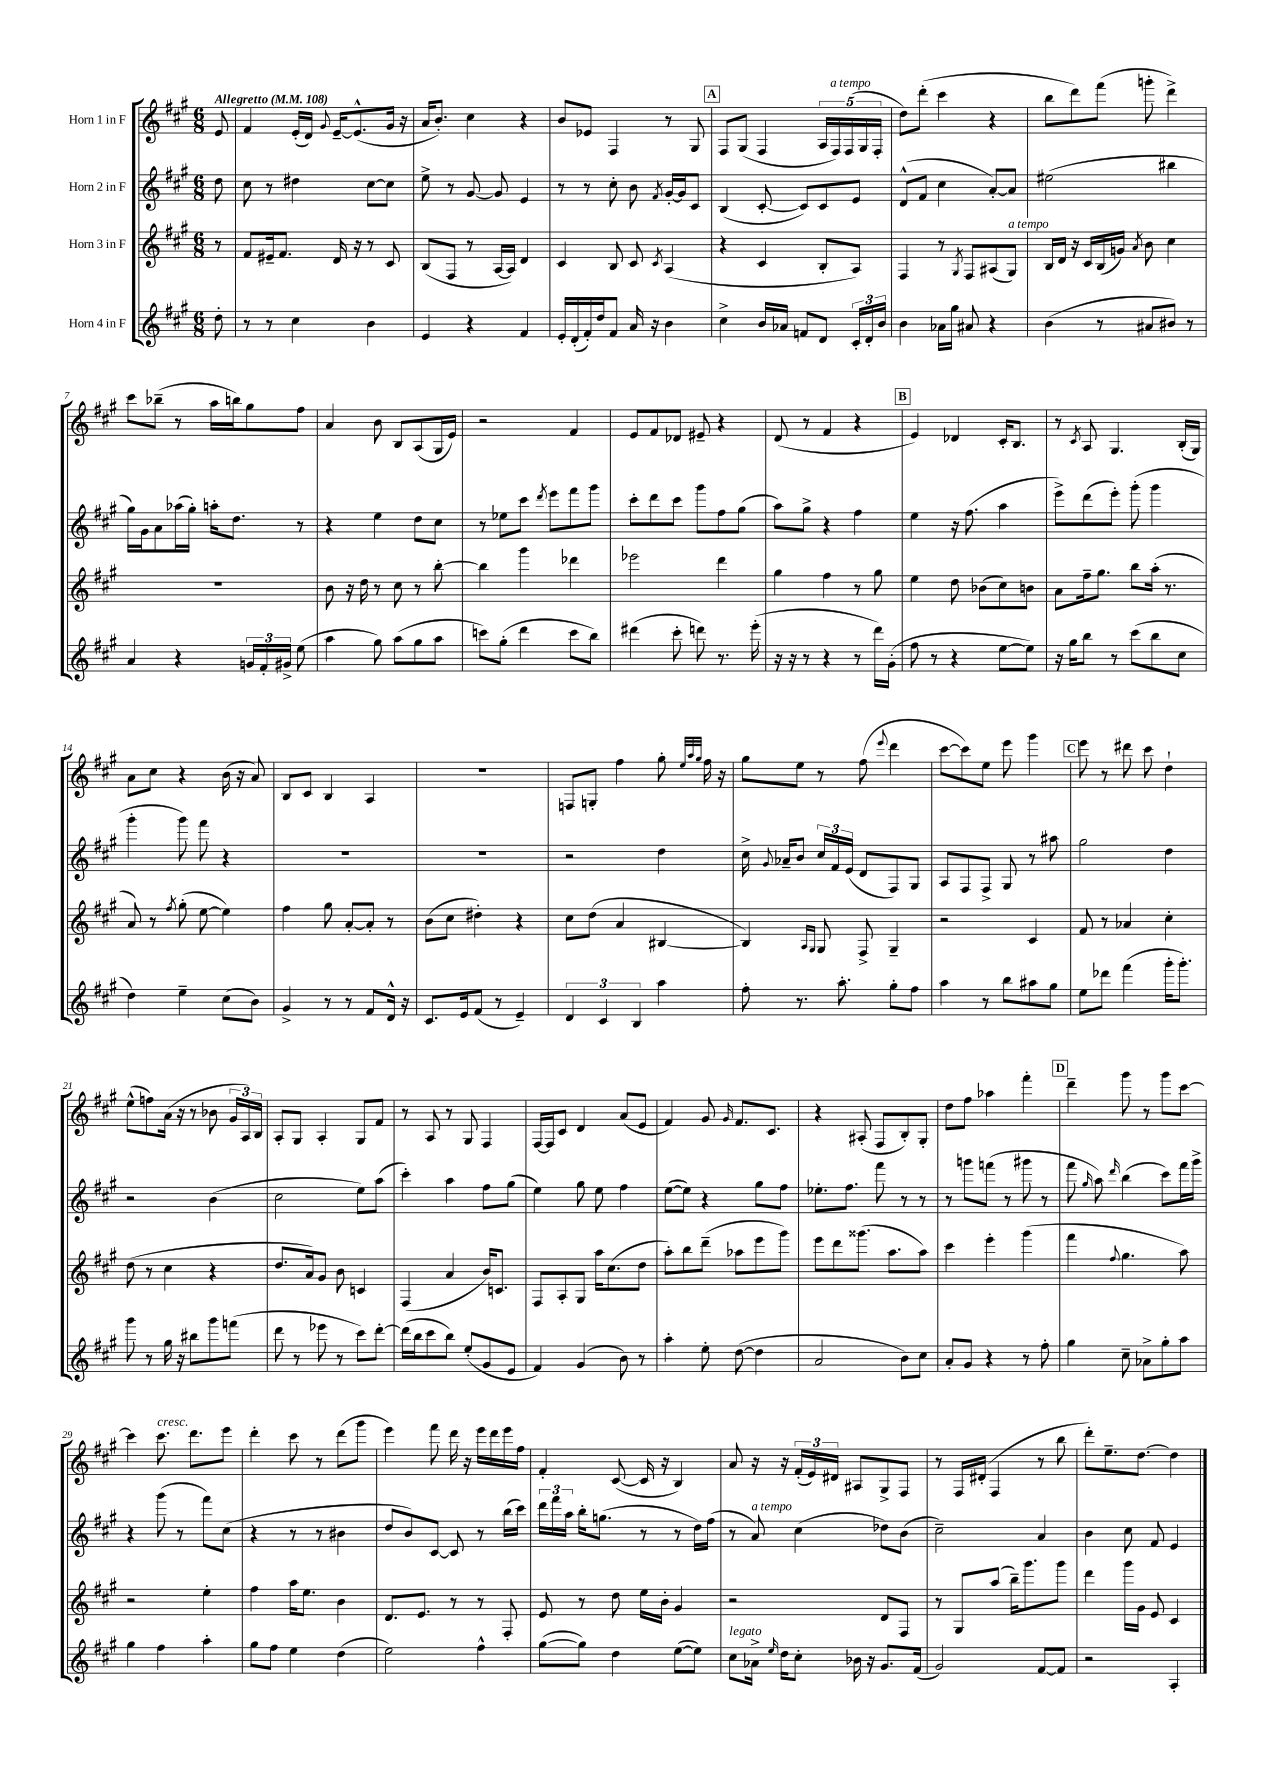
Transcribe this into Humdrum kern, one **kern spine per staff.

**kern	**kern	**kern	**kern
*part4	*part3	*part2	*part1
*staff4	*staff3	*staff2	*staff1
*I"Horn 4 in F	*I"Horn 3 in F	*I"Horn 2 in F	*I"Horn 1 in F
*clefG2	*clefG2	*clefG2	*clefG2
*k[f#c#g#]	*k[f#c#g#]	*k[f#c#g#]	*k[f#c#g#]
*M6/8	*M6/8	*M6/8	*M6/8
*MM108	*MM108	*MM108	*MM108
=	=	=	=
!	!	!	!LO:TX:a:B:t=Allegretto
8dd'\	8r	8dd\	8e/
=1	=1	=1	=1
8r	8f#/L	8cc#\	4f#/
8r	16e#X~/k	8r	.
.	8.f#/J	.	.
4cc#\	.	4dd#X\	(16e'/LL
.	.	.	16d/JJ)
.	.	.	8qqg#/
.	16d/	.	[16e~/KL
.	16r	.	(8.e^^/]
4b\	8r	[8cc#\L	.
.	8c#/	8cc#\J]	16g#/Jk
.	.	.	16r
=2	=2	=2	=2
4e/	(8B/L	8ee^\	16a/KL
.	.	.	8.b'/J)
.	8F#/J	8r	.
4r	8r	[8g#/	4cc#\
.	[16A/LL	8g#/]	.
.	16A/JJ])	.	.
4f#/	4d/	4e/	4r
=3	=3	=3	=3
16e'/LL	4c#/	8r	8b/L
(16d'/	.	.	.
16f#'/)	.	8r	8e-X/J
16dd/J	.	.	.
8f#/J	8B/	8cc#'\	4F#/
16a/	8c#/	8b\	.
16r	.	.	.
.	8qc#/	8qf#/	.
4b\	(4A/	[16g#'/LL	8r
.	.	16g#/J]	.
.	.	8c#/J	8G#/
!!LO:REH:place=s1:t=A
=4	=4	=4	=4
4cc#^\	4r	(4B/	8F#/L
.	.	.	(8G#/J
16b/LL	4c#/	[8c#'/	4F#/
16a-X/JJ	.	.	.
8fn/L	.	8c#/L])	.
8d/J	8B'/L	8c#/	20A/LL
!	!	!	!LO:TX:a:i:t=a tempo
.	.	.	20F#/)
.	.	.	(20F#/
24c#'/LL	8A/J)	8e/J	.
.	.	.	20G#/
24d'/	.	.	.
.	.	.	20F#'/JJ
24b/JJ	.	.	.
=5	=5	=5	=5
4b\	4F#/	(8d^^/L	8dd\L)
.	.	8f#/J	(8ddd'\J
16a-X\LL	8r	4cc#\	4ccc#\
16gg#\JJ	.	.	.
.	8qG#/	.	.
8a#X/	8F#/L	.	.
4r	(8A#X/	[8a'/L)	4r
!	!LO:TX:a:i:t=a tempo	!	!
.	8G#/J)	8a/J]	.
=6	=6	=6	=6
(4b\	16B/LL	(2ee#X\	8bb\L
.	16d/JJ	.	.
.	16r	.	8ddd\)
.	16c#/LL	.	.
8r	(16B/	.	(8fff#\J
.	16gn/JJ)	.	.
.	8qa/	.	.
8a#X/L	8b\	.	8gggn'\
8b#X/J)	4cc#\	4bb#X\	4ddd^\)
8r	.	.	.
!!LO:LB:g=z
=7	=7	=7	=7
4a/	2.r	16gg#\LL)	8ccc#\L
.	.	16g#\J	.
.	.	8a\	(8bb-X~\J
4r	.	(16aa-X\L	8r
.	.	16gg#'\JJ)	.
.	.	16aan'\KL	16aa\LL
.	.	8.dd\J	16bbn\J)
24gn/LL	.	.	8gg#\
24f#'/	.	.	.
24g#X^/JJ	.	.	.
(8ee\	.	8r	8ff#\J
=8	=8	=8	=8
4aa\	8b\	4r	4a/
.	16r	.	.
.	16dd\	.	.
8gg#\)	8r	4ee\	8b\
(8aa\L	8cc#\	.	8B/L
8gg#\	8r	8dd\L	(8A/
8aa\J	[8bb'\	8cc#\J	16G#/L
.	.	.	16e/JJ)
=9	=9	=9	=9
8cccn\L)	4bb\]	8r	2r
(8gg#'\J	.	8ee-X\L	.
4ddd\	4ggg#\	8ccc#\J	.
.	.	8qddd/	.
.	.	8eee\L	.
8ccc\L	4ddd-X\	8fff#\	4f#/
8bb\J)	.	8ggg#\J	.
=10	=10	=10	=10
(4ddd#X\	2eee-X\	8ccc#'\L	8e/L
.	.	8ddd\	8f#/
8ccc#'\	.	8ccc#\J	8d-X/J
8dddn\)	.	8ggg#\L	8e#X~/
8.r	4ddd\	8ff#\	4r
.	.	(8gg#\J	.
(16eee'\	.	.	.
=11	=11	=11	=11
16r	4gg#\	8aa\L)	(8d/
16r	.	.	.
8r	.	8gg#^\J	8r
4r	4ff#\	4r	4f#/
8r	8r	4ff#\	4r
16ddd\LL)	8gg#\	.	.
(16g#'\JJ	.	.	.
!!LO:REH:place=s1:t=B
=12	=12	=12	=12
8ff#\	4ee\	4ee\	4e/)
8r	.	.	.
4r	8dd\	16r	4d-X/
.	.	(8.ff#\	.
.	(8b-X\L	.	.
[8ee\L	8cc#\)	4aa\	16c#'/KL
.	.	.	8.B/J
8ee\J])	8bn\J	.	.
=13	=13	=13	=13
16r	8a\L	8eee^\L)	8r
16gg#\KL	.	.	.
.	.	.	8qc#/
8bb\J	16ff#~\k	(8ddd\	8A/
.	8.gg#\J	.	.
8r	.	8eee'\J)	4.G#/
(8ccc#\L	8bb\L	(8ggg#'\	.
8bb\	(16aa'\Jk	4ggg#\	.
.	8.r	.	.
8cc#\J	.	.	(16B'/LL
.	.	.	16G#/JJ)
!!LO:LB:g=z
=14	=14	=14	=14
4dd\)	8a/)	4ggg#'\	8a\L
.	8r	.	8cc#\J
.	8qff#/	.	.
4ee~\	(8gg#'\	8ggg#\)	4r
.	[8ee\	8fff#\	.
(8cc#\L	4ee\])	4r	(16b\
.	.	.	16r
8b\J)	.	.	8a/)
=15	=15	=15	=15
4g#^/	4ff#\	2.r	8B/L
.	.	.	8c#/J
8r	8gg#\	.	4B/
8r	[8a'/L	.	.
8f#/L	8a'/J]	.	4A/
16d^^/Jk	8r	.	.
16r	.	.	.
=16	=16	=16	=16
8.c#/L	(8b\L	2.r	2.r
.	8cc#\J	.	.
16e/k	.	.	.
(8f#/J	4dd#X'\)	.	.
8r	.	.	.
4e~/)	4r	.	.
=17	=17	=17	=17
6d/	8cc#\L	2r	8Fn/L
.	(8dd\J	.	8Gn'/J
6c#/	.	.	.
.	4a/	.	4ff#\
6B/	.	.	.
4aa\	[4B#X/	4dd\	8gg#'\
.	.	.	32qqee/LLL
.	.	.	32qqaa/
.	.	.	32qqgg#/JJJ
.	.	.	16ff#\
.	.	.	16r
=18	=18	=18	=18
8ff#'\	4B#/])	16cc#^\	8gg#\L
.	.	8qqg#/	.
.	.	16a-X~/KL	.
8.r	.	8b/J	8ee\J
.	16qqA/LL	.	.
.	16qqG#/JJ	.	.
.	8G#/	24cc#/LL	8r
.	.	24f#/	.
8.aa'\	.	.	.
.	.	(24e/JJ	.
.	8F#^/	8d/L	(8ff#\
.	.	.	8qqeee/
8gg#'\L	4G#~/	8F#/)	4ddd\
8ff#\J	.	8G#/J	.
=19	=19	=19	=19
4aa\	2r	8A/L	[8ccc#\L
.	.	8F#/	8ccc#\])
8r	.	8F#^/J	8ee\J
8bb\L	.	8G#/	8eee\
8aa#X\	4c#/	8r	4ggg#\
8gg#\J	.	8aa#X\	.
!!LO:REH:place=s1:t=C
=20	=20	=20	=20
8ee\L	8f#/	2gg#\	8eee\
8ddd-X\J	8r	.	8r
(4fff#\	4a-X/	.	8ddd#X\
.	.	.	8ccc#\
16ggg#'\KL	4cc#'\	4dd\	4dd`\
8.ggg#'\J)	.	.	.
!!LO:LB:g=z
=21	=21	=21	=21
8ggg#\	(8dd\	2r	(8ee^^\L
8r	8r	.	8ffn\)
16gg#\	4cc#\	.	(16a\Jk
16r	.	.	16r
8bb#X\L	.	.	8r
8ggg#\	4r	(4b\	8b-X\
(8fffn\J	.	.	24g#/LL
.	.	.	24A/)
.	.	.	24B/JJ
=22	=22	=22	=22
8ddd\	8.dd/L	2cc#\	8A'/L
8r	.	.	8G#/J
.	16a/k)	.	.
8eee-X\	8g#/J	.	4A'/
8r	8b\	.	.
8ccc#\L)	4cn/	8ee\L)	8G#/L
[8ddd'\J	.	(8aa\J	8f#/J
=23	=23	=23	=23
(16ddd\LL]	(4F#/	4ccc#'\)	8r
16bb\J	.	.	.
8ccc#\	.	.	8A/
8bb\J)	4a/	4aa\	8r
(8ee'/L	.	.	8G#/
8g#/	16b/KL)	8ff#\L	4F#/
.	8.cn/J	.	.
8e/J	.	(8gg#\J	.
=24	=24	=24	=24
4f#/)	8F#/L	4ee\)	[16F#/LL
.	.	.	16F#/J]
.	8A'/	.	8c#/J
(4g#/	8G#/J	8gg#\	4d/
.	16aa\KL	8ee\	.
.	(8.cc#\	.	.
8b\)	.	4ff#\	(8a/L
8r	8dd\J	.	8e/J
=25	=25	=25	=25
4aa'\	8aa'\L)	([8ee\L	4f#/)
.	8bb\	8ee\J])	.
8ee'\	(8ddd~\J	4r	8g#/
.	.	.	16qqg#/
([8dd\	8aa-X\L	.	8.f#/L
4dd\]	8eee\	8gg#\L	.
.	.	.	8.c#/J
.	8ggg#\J)	8ff#\J	.
=26	=26	=26	=26
2a/	8eee\L	8.ee-X'\L	4r
.	8ddd\	.	.
.	.	8.ff#\J	.
.	(8.ggg##X\J	.	(8A#X'/
.	.	8fff#\	8F#/L
.	8.aa\L	.	.
8b\L)	.	8r	8B'/)
8cc#\J	8aa\J)	8r	8G#'/J
=27	=27	=27	=27
8a'/L	4ccc#\	8r	8dd\L
8g#/J	.	8gggn\L	8ff#\J
4r	4eee'\	(8fffn\J	4aa-X\
.	.	8r	.
8r	(4ggg#\	8ggg#X\	4fff#'\
8ff#'\	.	8r	.
!!LO:REH:place=s1:t=D
=28	=28	=28	=28
4gg#\	4fff#\	8fff#\	4ddd~\
.	.	16qqgg#/	.
.	.	8aa\)	.
.	8qqff#/	16qqddd/	.
8cc#~\	4.gg#\	(4bb\	8ggg#\
8a-X^\L	.	.	8r
8gg#'\	.	8ccc#\L)	8ggg#\L
8aa\J	8aa\)	16fff#\L	[8ccc#\J
.	.	16ggg#^\JJ	.
!!LO:LB:g=z
=29	=29	=29	=29
4gg#\	2r	4r	4ccc#\]
!	!	!	!LO:TX:a:i:t=cresc.
4ff#\	.	(8ggg#\	8.ccc#\
.	.	8r	.
.	.	.	8.ddd\L
4aa'\	4ee'\	8fff#\L)	.
.	.	(8cc#\J	8eee\J
=30	=30	=30	=30
8gg#\L	4ff#\	4r	4ddd'\
8ff#\J	.	.	.
4ee\	16aa\KL	8r	8ccc#\
.	8.ee\J	.	.
.	.	8r	8r
(4dd\	4b\	4b#X\	(8ddd\L
.	.	.	8ggg#\J
=31	=31	=31	=31
2ee\)	8.d/L	8dd/L	4eee\)
.	.	8b/)	.
.	8.e/J	.	.
.	.	[8c#/J	8fff#\
.	8r	8c#/]	16ddd\
.	.	.	16r
4ff#^^\	8r	8r	16eee\LL
.	.	.	16ddd\
.	8F#'/	(16bb\LL	16eee\
.	.	16ccc#\JJ)	16ff#\JJ
=32	=32	=32	=32
([8gg#\L	8e/	24ddd\LL	4f#'/
.	.	24fff#\	.
.	.	24aa\JJ	.
8gg#\J])	8r	16bb'\KL	.
.	.	(8.ggn\J	.
4dd\	8dd\	.	([8c#/
.	16ee\LL	8r	16c#/]
.	16b'\JJ	.	16r
([8ee\L	4g#/	8r	4B/)
8ee\J])	.	16dd\LL)	.
.	.	(16ff#\JJ	.
=33	=33	=33	=33
!LO:TX:a:i:t=legato	!	!	!
8cc#\L	2r	8r	8a/
!	!	!LO:TX:a:i:t=a tempo	!
16a-X^\Jk	.	8a/)	16r
16qqee/	.	.	.
16dd\KL	.	.	16r
8cc#'\J	.	(4cc#\	(24f#'/LL
.	.	.	24e/)
.	.	.	24d#X/JJ
16b-X\	.	.	8A#X/L
16r	.	.	.
8.g#/L	8d/L	8dd-X\L)	8G#^/
.	8F#/J	(8b\J	8F#/J
(16f#/Jk	.	.	.
=34	=34	=34	=34
2g#/)	8r	2cc#~\)	8r
.	8G#/L	.	16F#/LL
.	.	.	(16d#X'/JJ
.	(8aa/J	.	4F#/
.	16bb~\KL)	.	.
.	8.ggg#\	.	.
[8f#/L	.	4a/	8r
8f#/J]	8ggg#\J	.	8bb\
=35	=35	=35	=35
2r	4ddd\	4b\	8ddd'\L)
.	.	.	8.ee~\
.	16ggg#\LL	8cc#\	.
.	16g#\JJ	.	[8.dd\J
.	8e/	8f#/	.
4A'/	4c#/	4e/	4dd\]
==	==	==	==
*-	*-	*-	*-
